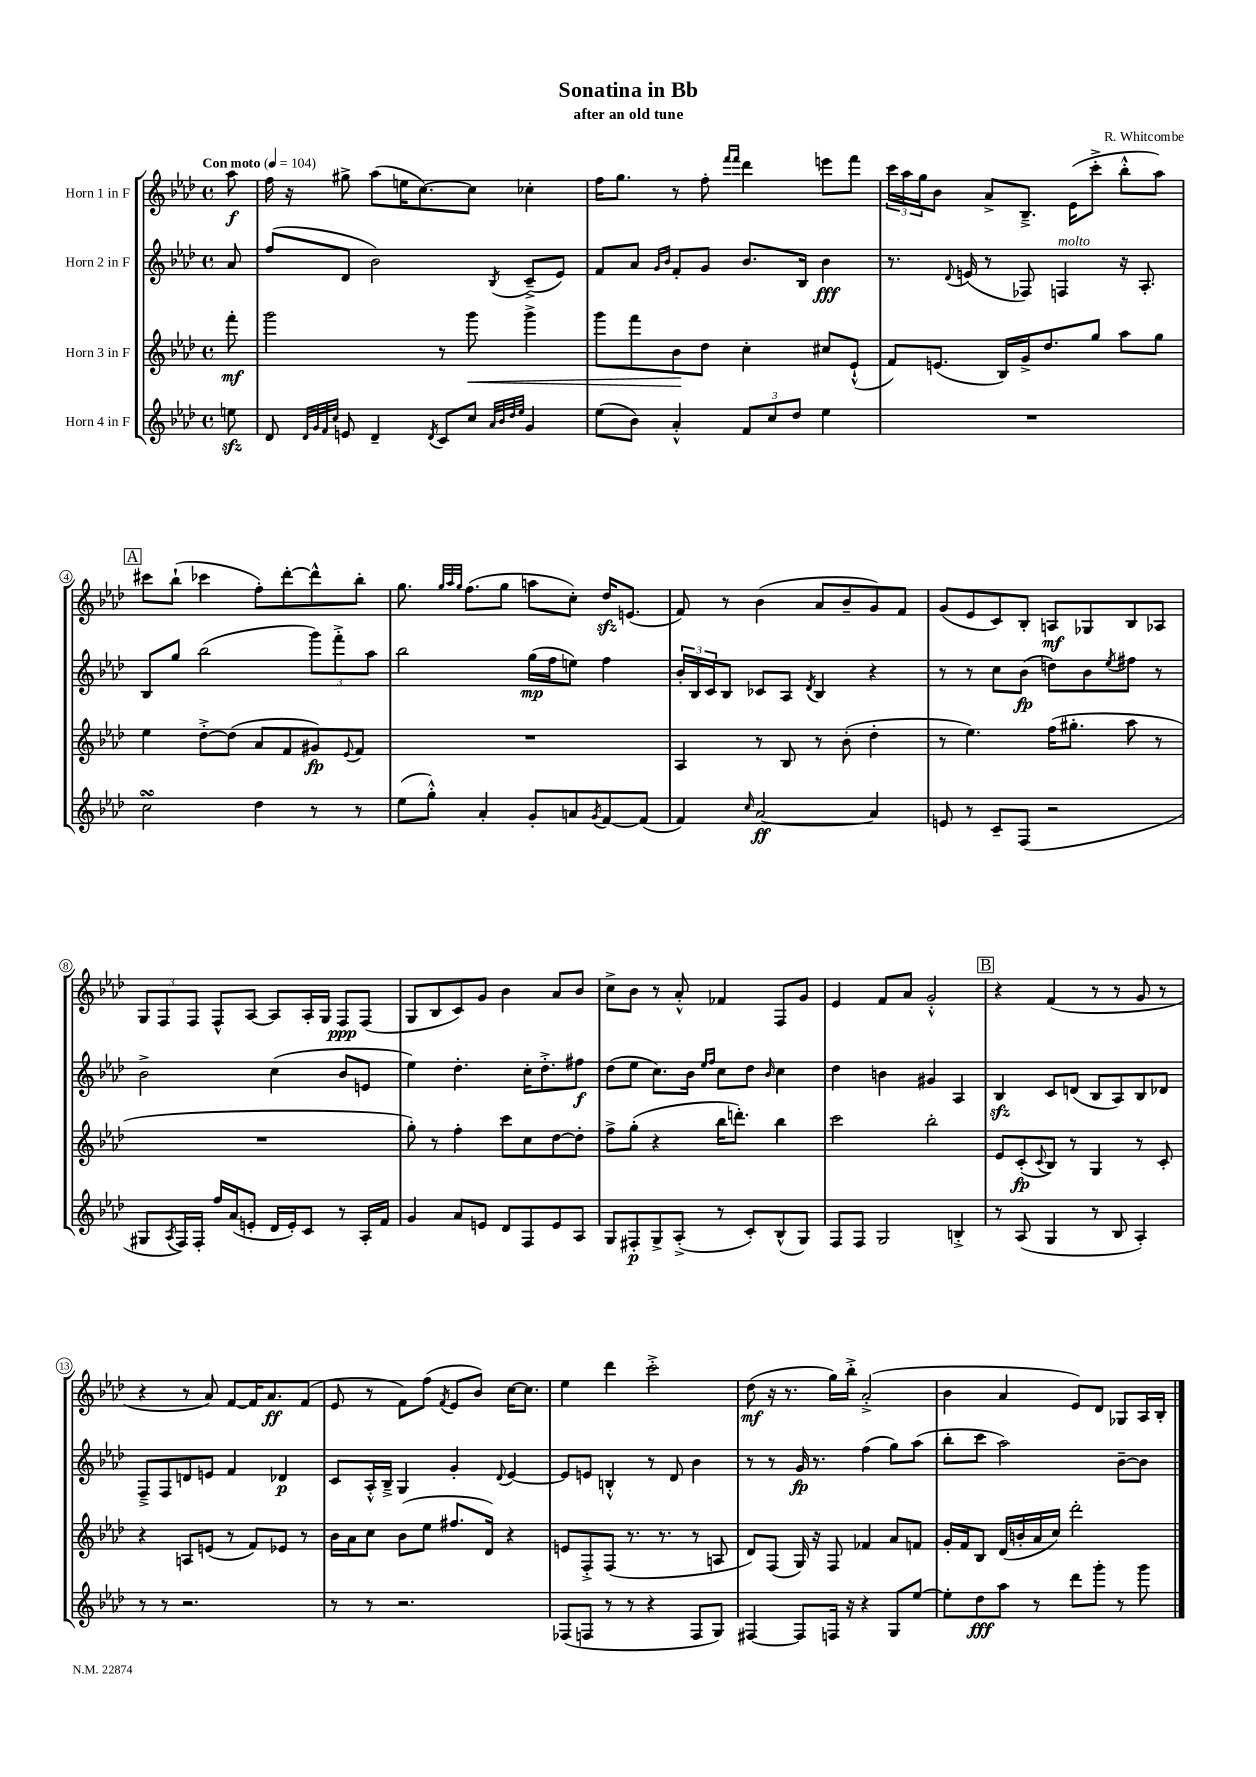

**kern	**dynam	**kern	**dynam	**kern	**dynam	**kern	**dynam
*part4	*part4	*part3	*part3	*part2	*part2	*part1	*part1
*staff4	*staff4	*staff3	*staff3	*staff2	*staff2	*staff1	*staff1
*I"Horn 4 in F	*	*I"Horn 3 in F	*	*I"Horn 2 in F	*	*I"Horn 1 in F	*
*clefG2	*	*clefG2	*	*clefG2	*	*clefG2	*
*k[b-e-a-d-]	*	*k[b-e-a-d-]	*	*k[b-e-a-d-]	*	*k[b-e-a-d-]	*
*M4/4	*	*M4/4	*	*M4/4	*	*M4/4	*
*met(c)	*	*met(c)	*	*met(c)	*	*met(c)	*
*MM104	*	*MM104	*	*MM104	*	*MM104	*
=	=	=	=	=	=	=	=
!	!	!	!	!	!	!LO:TX:a:B:t=Con moto	!
8eenzz\	.	8fff'\	mf	8a-/	.	8aa-\	f
=1	=1	=1	=1	=1	=1	=1	=1
8d-/	.	2ggg\	.	(8ff/L	.	16ff\	.
.	.	.	.	.	.	16r	.
32qqd-/LLL	.	.	.	.	.	.	.
32qqg/	.	.	.	.	.	.	.
32qqf/	.	.	.	.	.	.	.
32qqcc/JJJ	.	.	.	.	.	.	.
8en/	.	.	.	8d-/J	.	8gg#X^\	.
4d-~/	.	.	.	2b-\)	.	(8aa-\L	.
.	.	.	.	.	.	16een\K	.
.	.	.	.	.	.	[8.cc\)	.
8qd-/	.	.	.	.	.	.	.
8c/L	.	8r	.	.	.	.	.
!	!	!	!LO:HP:b	!	!	!	!
8cc/J	.	8ggg\	<	.	.	8cc\J]	.
32qqa-/LLL	.	.	.	.	.	.	.
32qqb-/	.	.	.	.	.	.	.
32qqdd-/	.	.	.	.	.	.	.
32qqee-/JJJ	.	.	.	8qB-/	.	.	.
4g/	.	4ggg^\	.	(8c~^/L	.	4cc-X'\	.
.	.	.	.	8e-/J)	.	.	.
=2	=2	=2	=2	=2	=2	=2	=2
(8ee-\L	.	8ggg\L	.	8f/L	.	16ff\KL	.
.	.	.	.	.	.	8.gg\J	.
8b-\J)	.	8fff\	.	8a-/J	.	.	.
.	.	.	.	16qqg/LL	.	.	.
.	.	.	.	16qqb-/JJ	.	.	.
4a-'^^/	.	8b-\	.	8f'/L	.	8r	.
.	.	8dd-\J	[	8g/J	.	8ff'\	.
.	.	.	.	.	.	16qqfff/LL	.
.	.	.	.	.	.	16qqfff/JJ	.
12f/L	.	4cc'\	.	8.b-/L	.	4ddd-\	.
12cc/	.	.	.	.	.	.	.
12dd-/J	.	.	.	.	.	.	.
.	.	.	.	16B-/Jk	.	.	.
4ee-\	.	8cc#X/L	.	4b-\	fff	8eeen\L	.
.	.	(8e-`^^/J	.	.	.	8fff\J	.
=3	=3	=3	=3	=3	=3	=3	=3
1r	.	8f/L)	.	8.r	.	24ccc\LL	.
.	.	.	.	.	.	24aa-\	.
.	.	.	.	.	.	24gg\J	.
.	.	(8.en/J	.	.	.	8b-\J	.
.	.	.	.	8qqd-/	.	.	.
.	.	.	.	(16en/	.	.	.
.	.	.	.	8r	.	8a-^/L	.
.	.	16B-/LL)	.	.	.	.	.
.	.	16g^/J	.	8F-X/)	.	8.B-~^/J	.
.	.	8.dd-/	.	.	.	.	.
!	!	!	!	!LO:TX:a:i:t=molto	!	!	!
.	.	.	.	4Fn/	.	.	.
.	.	.	.	.	.	(16e-\KL	.
.	.	8gg/J	.	.	.	8ccc'^\J	.
.	.	8aa-\L	.	16r	.	8bb-'^^\L	.
.	.	.	.	8.A-'/	.	.	.
.	.	8gg\J	.	.	.	8aa-\J)	.
!!LO:LB:g=z
!!LO:REH:place=s1:t=A
=4	=4	=4	=4	=4	=4	=4	=4
2ccsSsS\	.	4ee-\	.	8B-/L	.	8ccc#X\L	.
.	.	.	.	8gg/J	.	(8bb-`\J	.
.	.	[8dd-'^\L	.	(2bb-\	.	4ccc-X\	.
.	.	(8dd-\J]	.	.	.	.	.
4dd-\	.	8a-/L	.	.	.	8ff'\L)	.
.	.	8f/	.	.	.	[8ddd-'\	.
8r	.	8g#X/)	fp	12ggg\L)	.	8ddd-^^\]	.
.	.	.	.	12fff'^\	.	.	.
.	.	8qqe-/	.	.	.	.	.
8r	.	8f/J	.	.	.	8bb-'\J	.
.	.	.	.	12aa-\J	.	.	.
=5	=5	=5	=5	=5	=5	=5	=5
(8ee-\L	.	1r	.	2bb-\	.	8.gg\	.
8gg'^^\J)	.	.	.	.	.	.	.
.	.	.	.	.	.	32qqgg/LLL	.
.	.	.	.	.	.	32qqaa-/	.
.	.	.	.	.	.	32qqgg/JJJ	.
.	.	.	.	.	.	(8.ff\L	.
4a-'/	.	.	.	.	.	.	.
.	.	.	.	.	.	8gg\J	.
8g'/L	.	.	.	(16gg\LL	mp	8aan\L	.
.	.	.	.	16ff\J	.	.	.
8an/	.	.	.	8een\J)	.	8cc'\J)	.
8qg/	.	.	.	.	.	.	.
[8f/	.	.	.	4ff\	.	16dd-zz/KL	.
.	.	.	.	.	.	(8.en/J	.
(8f/J]	.	.	.	.	.	.	.
=6	=6	=6	=6	=6	=6	=6	=6
4f/)	.	4A-/	.	24b-'/LL	.	8f/)	.
.	.	.	.	24B-/	.	.	.
.	.	.	.	24c/J	.	.	.
.	.	.	.	8B-/J	.	8r	.
16qqcc/	.	.	.	.	.	.	.
[2a-/	ff	8r	.	8c-X/L	.	(4b-\	.
.	.	8B-/	.	8A-/J	.	.	.
.	.	.	.	8qd-/	.	.	.
.	.	8r	.	4B-/	.	8a-/L	.
.	.	(8b-'\	.	.	.	8b-~/	.
4a-/]	.	4dd-'\	.	4r	.	8g/)	.
.	.	.	.	.	.	8f/J	.
=7	=7	=7	=7	=7	=7	=7	=7
8en/	.	8r	.	8r	.	(8g/L	.
8r	.	4.ee-\)	.	8r	.	8e-/	.
8c~/L	.	.	.	8cc\L	.	8c/)	.
(8F/J	.	.	.	(8b-\J	fp	8B-'/J	.
2r	.	(16ff\KL	.	8ddn\L)	.	8An/L	mf
.	.	8.gg#X'\J	.	.	.	.	.
.	.	.	.	8b-\	.	8G-X/	.
.	.	.	.	8qee-/	.	.	.
.	.	8aa-\	.	8ff#X\J	.	8B-/	.
.	.	8r	.	8r	.	8A-X/J	.
!!LO:LB:g=z
=8	=8	=8	=8	=8	=8	=8	=8
8G#X/L	.	1r	.	2b-^\	.	12G/L	.
.	.	.	.	.	.	12F/	.
8qA-/	.	.	.	.	.	.	.
16F/L)	.	.	.	.	.	.	.
.	.	.	.	.	.	12F/J	.
16F'/JJ	.	.	.	.	.	.	.
16ff/LL	.	.	.	.	.	8F^^/L	.
(16a-/J	.	.	.	.	.	.	.
8en'/J	.	.	.	.	.	[8A-/J	.
16d-/LL	.	.	.	(4cc\	.	8A-/L]	.
16e'/J)	.	.	.	.	.	.	.
8c/J	.	.	.	.	.	16A-'/L	.
.	.	.	.	.	.	16G/JJ	.
8r	.	.	.	8b-/L	.	8F/L	ppp
16A-'/LL	.	.	.	8en/J	.	(8F/J	.
16f/JJ	.	.	.	.	.	.	.
=9	=9	=9	=9	=9	=9	=9	=9
4g/	.	8gg'\)	.	4ee-\)	.	8G/L	.
.	.	8r	.	.	.	8B-/	.
8a-/L	.	4ff'\	.	4.dd-'\	.	8c/)	.
8en/J	.	.	.	.	.	8g/J	.
8d-/L	.	8ccc\L	.	.	.	4b-\	.
8F/	.	8cc\	.	16cc'\KL	.	.	.
.	.	.	.	8.dd-'^\	.	.	.
8e/	.	[8dd-\	.	.	.	8a-/L	.
8A-/J	.	8dd-'\J]	.	8ff#X\J	f	8b-/J	.
=10	=10	=10	=10	=10	=10	=10	=10
8G/L	.	8ff^\L	.	(8dd-\L	.	8cc^\L	.
8F#X'/	p	(8gg'\J	.	8ee-\J	.	8b-\J	.
8G^/	.	4r	.	8.cc\L)	.	8r	.
(8A-'^/J	.	.	.	.	.	8a-'^^/	.
.	.	.	.	16b-\Jk	.	.	.
.	.	.	.	16qqee-/LL	.	.	.
.	.	.	.	16qqff/JJ	.	.	.
8r	.	16bb-\KL	.	8cc\L	.	4f-X/	.
.	.	8.dddn'\J)	.	.	.	.	.
8c'/L)	.	.	.	8dd-\J	.	.	.
.	.	.	.	16qqb-/	.	.	.
(8B-^^/	.	4bb-\	.	4cc\	.	8F/L	.
8G/J)	.	.	.	.	.	8g/J	.
=11	=11	=11	=11	=11	=11	=11	=11
8F/L	.	2ccc\	.	4dd-\	.	4e-/	.
8F/J	.	.	.	.	.	.	.
2G/	.	.	.	4bn\	.	8f/L	.
.	.	.	.	.	.	8a-/J	.
.	.	2bb-'\	.	4g#X/	.	2g'^^/	.
4Bn'^/	.	.	.	4A-/	.	.	.
!!LO:REH:place=s1:t=B
=12	=12	=12	=12	=12	=12	=12	=12
8r	.	8e-/L	.	4B-zz/	.	4r	.
(8A-/	.	(8c'/	fp	.	.	.	.
.	.	8qqc/	.	.	.	.	.
4G/	.	8B-/J)	.	8c/L	.	(4f/	.
.	.	8r	.	(8dn/J	.	.	.
8r	.	4G/	.	8B-/L	.	8r	.
8B-/	.	.	.	8A-/)	.	8r	.
4A-'/)	.	8r	.	8B-/	.	8g/	.
.	.	8c'/	.	8d-X/J	.	8r	.
!!LO:LB:g=z
=13	=13	=13	=13	=13	=13	=13	=13
8r	.	4r	.	8F~^/L	.	4r	.
8r	.	.	.	8F/	.	.	.
2.r	.	8An/L	.	8dn/	.	8r	.
.	.	(8en/J	.	8en/J	.	8a-/)	.
.	.	8r	.	4f/	.	[8f/L	.
.	.	8f/L)	.	.	.	16f/K]	.
.	.	.	.	.	.	8.a-/	ff
.	.	8e-X/J	.	4d-X/	p	.	.
.	.	8r	.	.	.	(8f/J	.
=14	=14	=14	=14	=14	=14	=14	=14
8r	.	16b-\LL	.	8c/L	.	8e-/	.
.	.	16a-\J	.	.	.	.	.
8r	.	8cc\J	.	16A-'^^/L	.	8r	.
.	.	.	.	16B-~^/JJ	.	.	.
2.r	.	(8b-\L	.	4G/	.	8f\L)	.
.	.	8ee-\J	.	.	.	(8ff\J	.
.	.	.	.	.	.	8qf/	.
.	.	8.ff#X/L	.	4g'/	.	8e-/L	.
.	.	.	.	.	.	8b-/J)	.
.	.	16d-/Jk)	.	.	.	.	.
.	.	.	.	8qqd-/	.	.	.
.	.	4r	.	[4e-/	.	[16cc\KL	.
.	.	.	.	.	.	8.cc\J]	.
=15	=15	=15	=15	=15	=15	=15	=15
(8F-X/L	.	8en/L	.	8e-/L]	.	4ee-\	.
8Fn/J	.	8F'^/	.	8en/J	.	.	.
8r	.	(8F/J	.	4Bn'^^/	.	4ddd-\	.
8r	.	8.r	.	.	.	.	.
4r	.	.	.	8r	.	2ccc'^\	.
.	.	8.r	.	.	.	.	.
.	.	.	.	8d-/	.	.	.
8F/L	.	8r	.	4b-\	.	.	.
8G/J)	.	8An/	.	.	.	.	.
=16	=16	=16	=16	=16	=16	=16	=16
[4F#X/	.	8d-/L)	.	8r	.	(8dd-\	mf
.	.	(8F/J	.	8r	.	16r	.
.	.	.	.	.	.	8.r	.
8F#/L]	.	16G/)	.	16g/	fp	.	.
.	.	16r	.	8.r	.	.	.
16Fn/Jk	.	8F/	.	.	.	16gg\LL)	.
16r	.	.	.	.	.	16bb-'^\JJ	.
4r	.	4f-X/	.	(4ff\	.	(2a-'^/	.
8G/L	.	8a-/L	.	8gg\L)	.	.	.
[8ee-/J	.	8fn/J	.	(8aa-\J	.	.	.
=17	=17	=17	=17	=17	=17	=17	=17
8ee-'\L]	.	16g'/LL	.	8bb-'\L	.	4b-\	.
.	.	16f/J	.	.	.	.	.
8dd-\	fff	8B-/J	.	8ccc\J	.	.	.
8aa-\J	.	(16d-/LL	.	2aa-\)	.	4a-/	.
.	.	16bn'/	.	.	.	.	.
8r	.	16a-/	.	.	.	.	.
.	.	16cc/JJ)	.	.	.	.	.
8ddd-\L	.	2ddd-'\	.	.	.	8e-/L)	.
8ggg'\J	.	.	.	.	.	8d-/J	.
8r	.	.	.	[8b-~\L	.	8G-X/L	.
8ggg\	.	.	.	8b-\J]	.	16A-/L	.
.	.	.	.	.	.	16B-'/JJ	.
==	==	==	==	==	==	==	==
*-	*-	*-	*-	*-	*-	*-	*-
